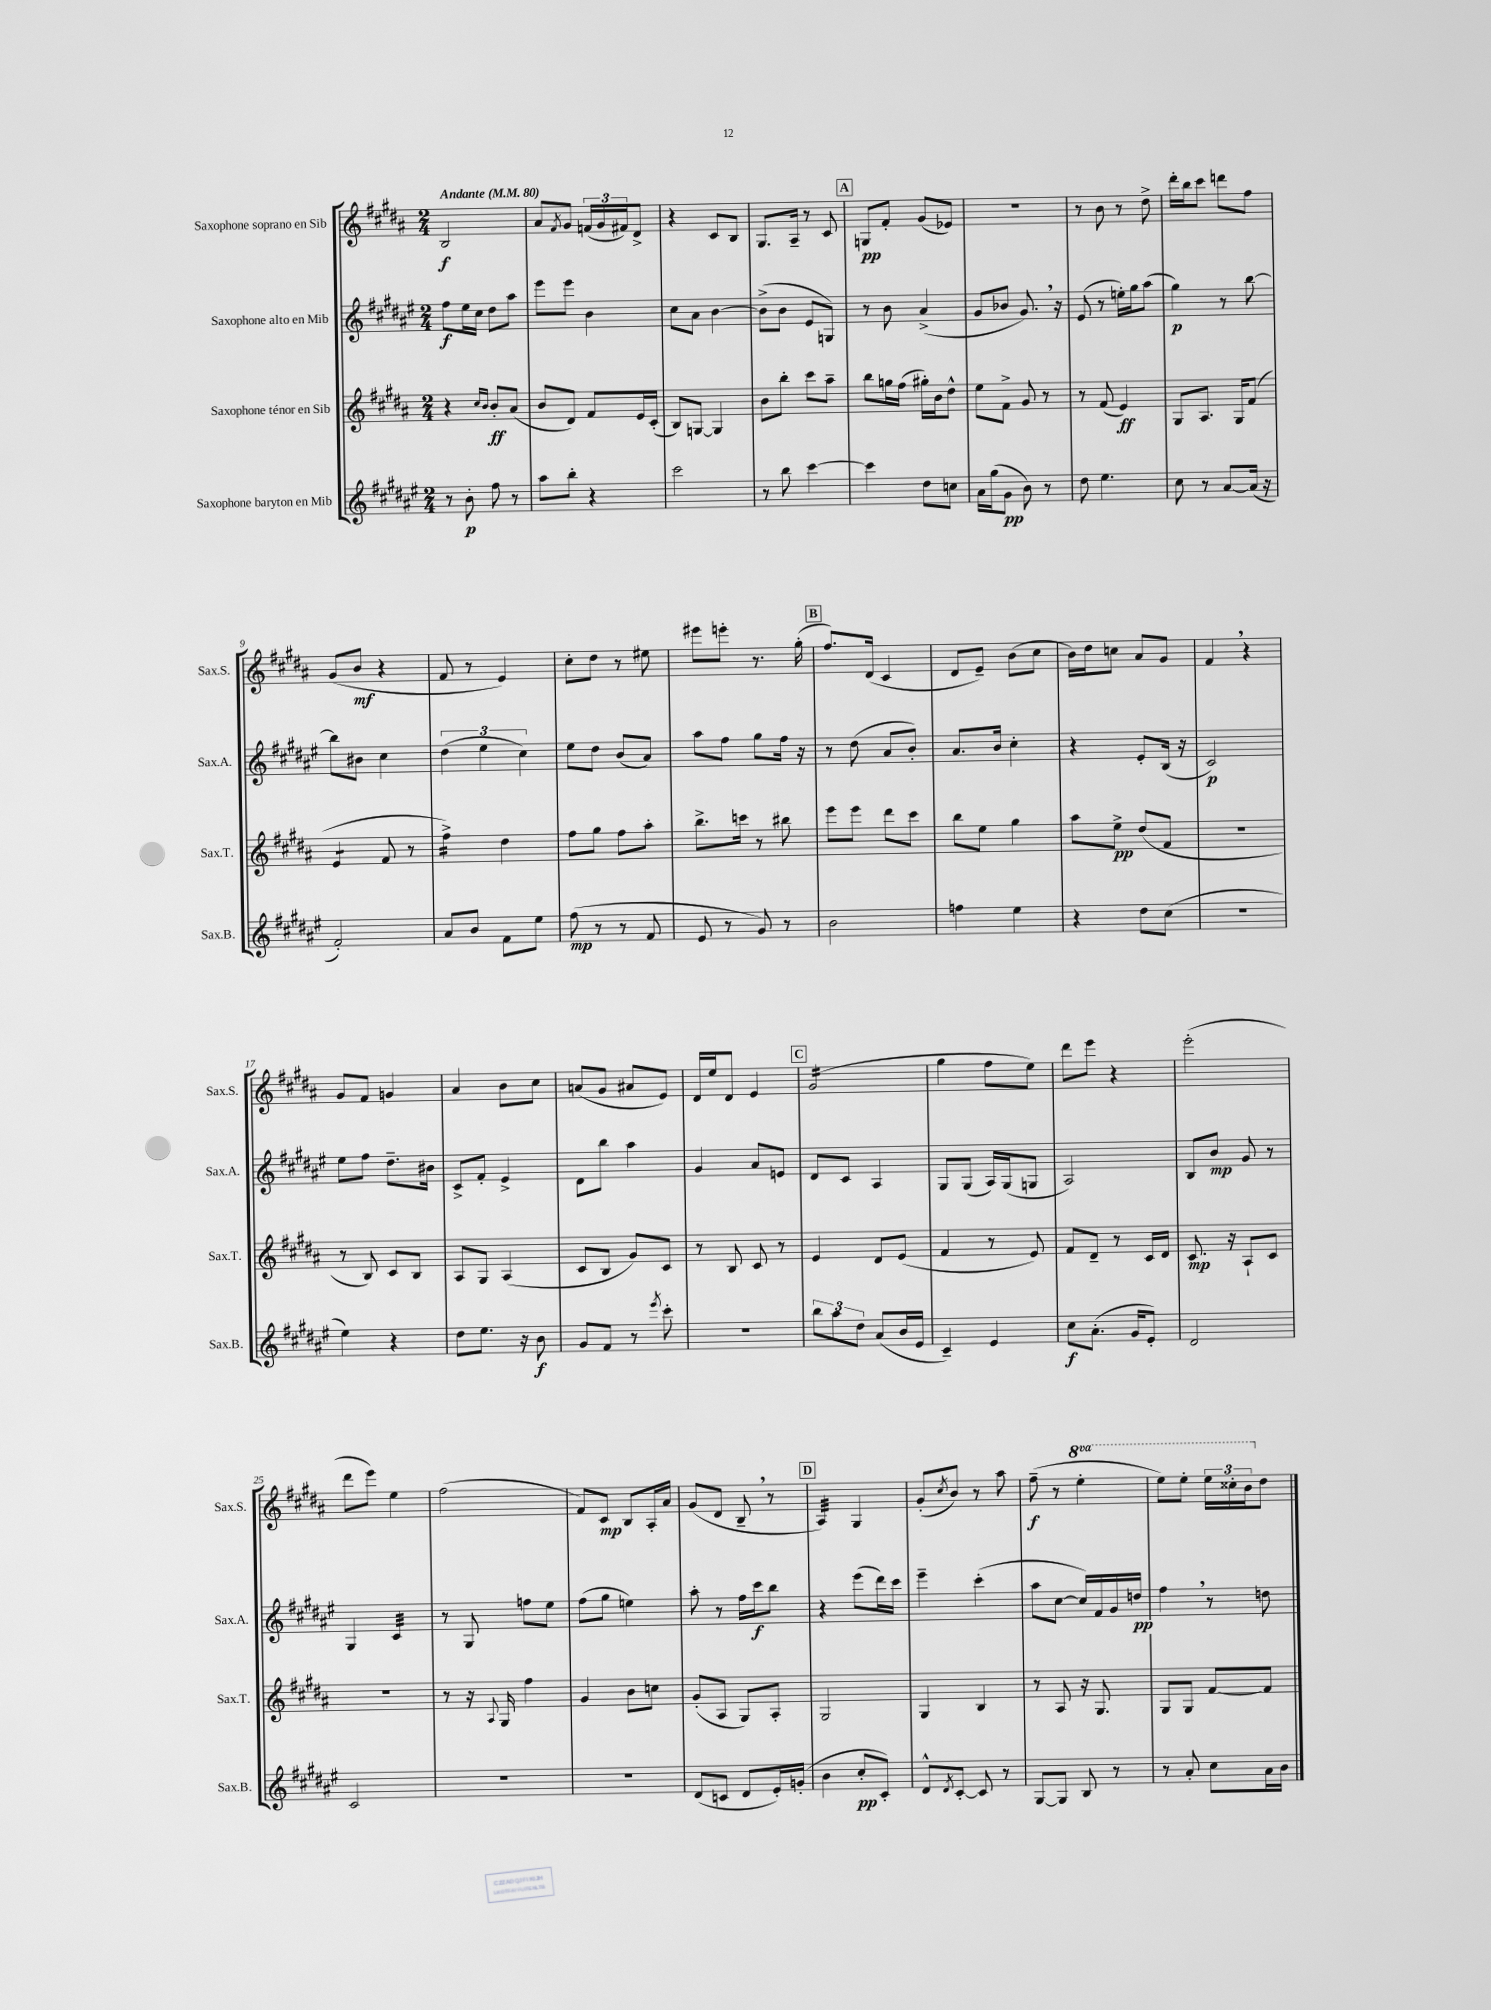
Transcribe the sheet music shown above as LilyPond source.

<<
\new StaffGroup <<
\new Staff = "s0" \with { instrumentName = "Saxophone soprano en Sib" shortInstrumentName = "Sax.S." } {
    \clef treble \key b \major \numericTimeSignature \time 2/4 \set Staff.ottavationMarkups = #ottavation-simple-ordinals \tempo "Andante" 4 = 80
    b2\f |
    ais'8 \acciaccatura { fis'8 } gis'8 \tuplet 3/2 { f'16( gis'16 fis'16) } dis'8-> |
    r4 cis'8 b8 |
    gis8. ais16-- r8 cis'8 |
    \mark \markup { \box "A" } g8\pp fis'8-. gis'8( ees'8) |
    r2 |
    r8 b'8 r8 dis''8-> |
    dis'''16-. b''16 cis'''8 d'''8 fis''8 |
    gis'8( b'8\mf r4 |
    fis'8 r8 e'4) |
    cis''8-. dis''8 r8 eis''8 |
    eis'''8 e'''8-. r8. gis''16-.( |
    \mark \markup { \box "B" } fis''8.) dis'16( cis'4 |
    dis'8 e'8--) b'8( cis''8 |
    b'16) dis''16 c''8 ais'8 gis'8 |
    fis'4 \breathe r4 |
    gis'8 fis'8 g'4 |
    ais'4 b'8 cis''8 |
    a'8( gis'8 ais'8 e'8) |
    dis'16 e''16 dis'8 e'4 |
    \mark \markup { \box "C" } gis'2:16( |
    gis''4 fis''8 e''8) |
    dis'''8 e'''8 r4 |
    e'''2-.( |
    dis'''8 e'''8) e''4 |
    fis''2( |
    fis'8) cis'8\mp b8 ais16-. ais'16 |
    gis'8( dis'8 b8-- \breathe r8 |
    \mark \markup { \box "D" } ais4:32) gis4 |
    gis'8-.( \acciaccatura { cis''8 } b'8) r8 ais''8 |
    fis''8--\f( r8 \ottava #1 e'''4-. |
    e'''8) e'''8-. \tuplet 3/2 { e'''16 cisis'''16-. b''16 \ottava #0 } dis''8 \bar "|." |
}
\new Staff = "s1" \with { instrumentName = "Saxophone alto en Mib" shortInstrumentName = "Sax.A." } {
    \clef treble \key fis \major \numericTimeSignature \time 2/4
    fis''8\f eis''16 cis''16 dis''8 ais''8 |
    eis'''8 eis'''8 b'4 |
    cis''8 ais'8 b'4~ |
    b'8->( b'8 eis'8 g8) |
    \mark \markup { \box "A" } r8 b'8 ais'4->( |
    gis'8 bes'8 gis'8.) \breathe r16 |
    eis'8( r8 e''16-.) gis''16 ais''8( |
    gis''4\p) r8 b''8~ |
    b''8 bis'8 cis''4 |
    \tuplet 3/2 { dis''4( eis''4 cis''4) } |
    eis''8 dis''8 b'8( ais'8) |
    ais''8 fis''8 gis''8 fis''16 r16 |
    \mark \markup { \box "B" } r8 dis''8( ais'8 b'8-.) |
    ais'8. b'16 cis''4-. |
    r4 eis'8-. b16( r16 |
    cis'2\p) |
    eis''8 fis''8 dis''8.-- bis'16 |
    cis'8-> fis'8-. eis'4-> |
    dis'8 b''8 ais''4 |
    gis'4 ais'8 e'8 |
    \mark \markup { \box "C" } dis'8 cis'8 ais4 |
    gis8 gis8( ais16) gis16( g8 |
    ais2) |
    b8 b'8\mp gis'8 r8 |
    gis4 cis'4:32 |
    r8 gis8 f''8 eis''8 |
    fis''8( gis''8 e''4) |
    ais''8-. r8 fis''16 cis'''16\f b''8 |
    \mark \markup { \box "D" } r4 eis'''8( dis'''16) cis'''16 |
    eis'''4-- cis'''4-.( |
    ais''8 cis''8~ cis''16) fis'16 gis'16 d''16\pp |
    fis''4 \breathe r8 d''8 \bar "|." |
}
\new Staff = "s2" \with { instrumentName = "Saxophone ténor en Sib" shortInstrumentName = "Sax.T." } {
    \clef treble \key b \major \numericTimeSignature \time 2/4
    r4 \grace { cis''16 b'16 } b'8-.\ff ais'8( |
    b'8 dis'8) fis'8 e'16 cis'16-.( |
    b8) g8~ g4 |
    b'8 b''8-. cis'''8 ais''8-- |
    \mark \markup { \box "A" } b''8 g''16 fis''16( gis''16-.) b'16 dis''8-^ |
    e''8 fis'8-> gis'8 r8 |
    r8 fis'8( e'4\ff) |
    gis8 ais8. gis16 fis'8( |
    e'4:8 fis'8 r8 |
    fis''4:16->) dis''4 |
    fis''8 gis''8 fis''8 ais''8-. |
    b''8.-> c'''16 r8 bis''8 |
    \mark \markup { \box "B" } e'''8 e'''8 dis'''8 cis'''8 |
    b''8 e''8 gis''4 |
    ais''8 e''8->\pp dis''8( fis'8 |
    R2 |
    r8 b8) cis'8 b8 |
    ais8 gis8 ais4( |
    cis'8 b8 gis'8) cis'8 |
    r8 b8 cis'8 r8 |
    \mark \markup { \box "C" } e'4 dis'8 e'8( |
    fis'4 r8 e'8) |
    fis'8 dis'8-- r8 cis'16 dis'16 |
    cis'8.\mp r16 ais8-! cis'8 |
    R2 |
    r8 r16 \appoggiatura { ais8 } gis16 fis''4 |
    gis'4 b'8 c''8 |
    gis'8-.( ais8 gis8) ais8-. |
    \mark \markup { \box "D" } gis2 |
    gis4 b4 |
    r8 ais8 r16 gis8. |
    gis8 gis8 fis'8~ fis'8 \bar "|." |
}
\new Staff = "s3" \with { instrumentName = "Saxophone baryton en Mib" shortInstrumentName = "Sax.B." } {
    \clef treble \key fis \major \numericTimeSignature \time 2/4
    r8 b'8-.\p fis''8 r8 |
    ais''8 b''8-. r4 |
    cis'''2 |
    r8 b''8 cis'''4~ |
    \mark \markup { \box "A" } cis'''4 dis''8 c''8 |
    ais'16 gis''16( gis'8\pp b'8) r8 |
    dis''8 eis''4. |
    cis''8 r8 ais'8~ ais'16( r16 |
    fis'2-.) |
    ais'8 b'8 fis'8 eis''8 |
    fis''8\mp( r8 r8 fis'8 |
    eis'8 r8 gis'8) r8 |
    \mark \markup { \box "B" } b'2 |
    f''4 eis''4 |
    r4 dis''8 cis''8( |
    R2 |
    eis''4) r4 |
    dis''8 eis''8. r16 b'8\f |
    gis'8 fis'8 r8 \acciaccatura { eis'''8 } cis'''8-. |
    r2 |
    \mark \markup { \box "C" } \tuplet 3/2 { b''8 ais''8 dis''8 } ais'8( b'16 eis'16 |
    cis'4--) eis'4 |
    cis''8\f ais'8.-.( gis'16 eis'8-.) |
    dis'2 |
    cis'2 |
    R2 |
    r2 |
    dis'8( c'8 dis'8 eis'16-.) g'16-.( |
    \mark \markup { \box "D" } b'4 cis''8-.\pp cis'8-.) |
    dis'8-^ \acciaccatura { dis'8 } cis'8~-. cis'8 r8 |
    gis8~ gis8 b8 r8 |
    r8 ais'8-. cis''8 ais'16 b'16 \bar "|." |
}
>>
>>
